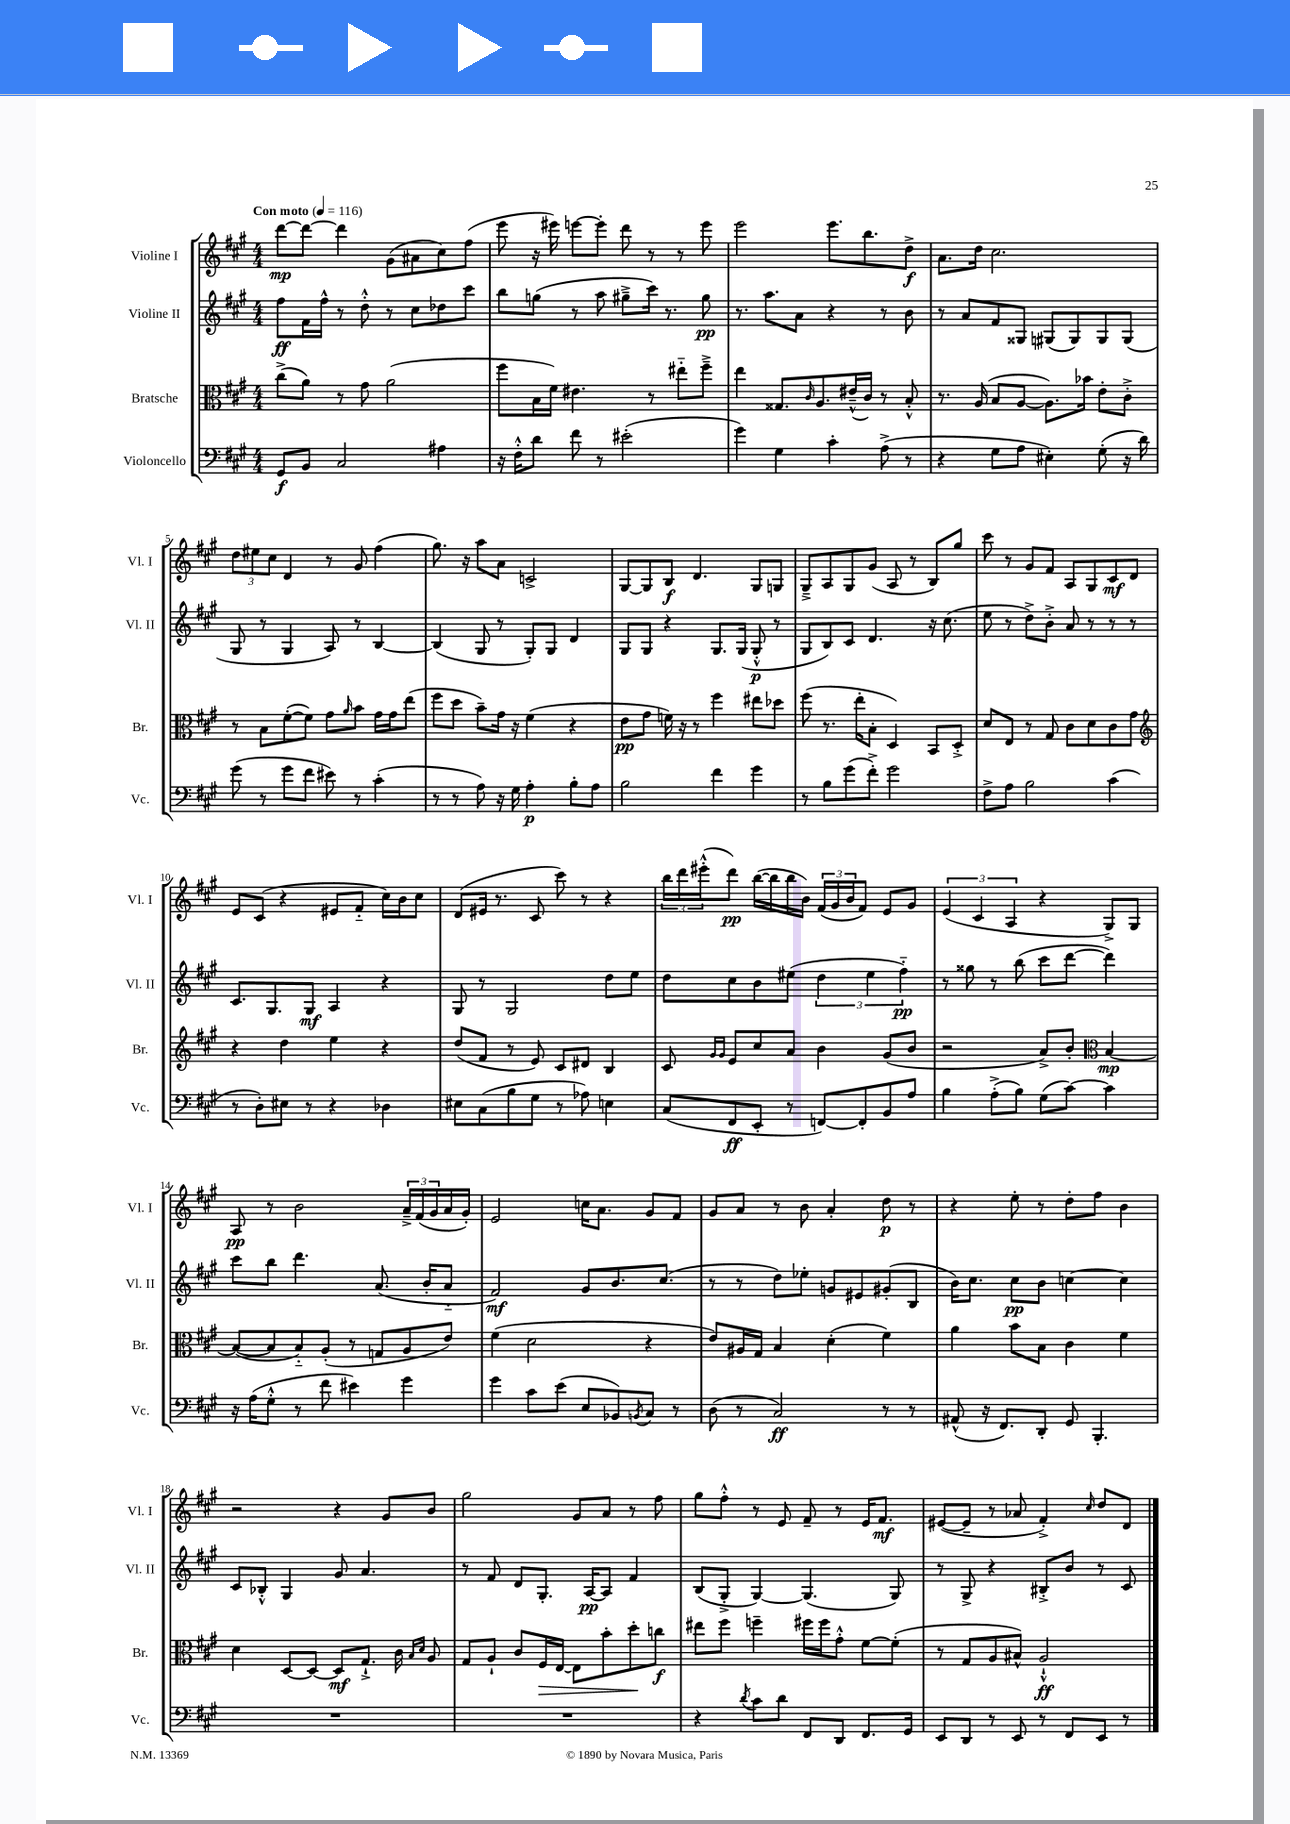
<<
\new StaffGroup <<
\new Staff = "s0" \with { instrumentName = "Violine I" shortInstrumentName = "Vl. I" } {
    \clef treble \key a \major \numericTimeSignature \time 4/4 \tempo "Con moto" 4 = 116
    d'''8~\mp d'''8~ d'''4 gis'8( ais'8 cis''8) fis''8( |
    e'''8 r16 eis'''16) e'''8~ e'''8-. d'''8 r8 r8 e'''8 |
    e'''2 e'''8. b''8. d''8->\f |
    a'8. d''16 cis''2. |
    \tuplet 3/2 { d''8 eis''8 cis''8 } d'4 r8 gis'8 fis''4( |
    gis''8.) r16 a''8 a'8 c'2-> |
    gis8~ gis8 b8\f d'4. gis8 g8 |
    gis8---> a8 gis8 gis'8( a8 r8 b8) gis''8 |
    cis'''8 r8 gis'8 fis'8 a8 gis8 cis'8\mf d'8 |
    e'8 cis'8( r4 eis'8 fis'8-_ cis''16) b'16 cis''8 |
    d'8( eis'16 r8. cis'8 cis'''8) r8 r4 |
    \tuplet 3/2 { b''16 d'''16 eis'''16-.-^( } d'''8\pp) b''16~( b''16 b''16 b'16) \tuplet 3/2 { fis'16( gis'16 b'16 } fis'8) e'8 gis'8 |
    \tuplet 3/2 { e'4( cis'4 a4 } r4 gis8->) gis8 |
    a8\pp r8 b'2 \tuplet 3/2 { a'16---> fis'16( gis'16 } a'16 gis'16-.) |
    e'2 c''16 a'8. gis'8 fis'8 |
    gis'8 a'8 r8 b'8 a'4-. d''8\p r8 |
    r4 e''8-. r8 d''8-. fis''8 b'4 |
    r2 r4 gis'8 b'8 |
    gis''2 gis'8 a'8 r8 fis''8 |
    gis''8 fis''8-.-^ r8 e'8 fis'8-- r8 e'16 fis'8.\mf |
    eis'8~( eis'8-- r8 aes'8 fis'4-.->) \grace { cis''16 } d''8 d'8 \bar "|." |
}
\new Staff = "s1" \with { instrumentName = "Violine II" shortInstrumentName = "Vl. II" } {
    \clef treble \key a \major \numericTimeSignature \time 4/4
    fis''8\ff fis'16 fis''16-^ r8 d''8-.-^ r8 cis''8 des''8 cis'''8 |
    b''8 g''8( r8 a''8 gis''8---> cis'''16) r8. gis''8\pp |
    r8. a''8. a'8 r4 r8 b'8 |
    r8 a'8 fis'8 gisis8 gis8( gis8) gis8 gis8( |
    gis8 r8 gis4 a8) r8 b4~ |
    b4( gis8 r8 gis8-.) gis8 d'4 |
    gis8 gis8 r4 gis8. gis16( gis8-.-^\p r8 |
    gis8 b8) cis'8 d'4. r16 cis''8.( |
    e''8 r8 d''8->) b'8-.-> a'8 r8 r8 r8 |
    cis'8. gis8. gis8\mf a4 r4 |
    gis8 r8 gis2 d''8 e''8 |
    d''8 cis''8 b'8 eis''8( \tuplet 3/2 { d''4 eis''4 fis''4-_\pp) } |
    r8 gisis''8 r8 b''8( cis'''8 d'''8~ d'''4) |
    cis'''8 b''8 d'''4. a'8.( b'16-. a'8-_ |
    fis'2\mf) gis'8 b'8. cis''8.( |
    r8 r8 d''8) ees''8-. g'8 eis'8 gis'8-.( b8 |
    b'16) cis''8. cis''8\pp b'8 c''4~ c''4 |
    cis'8 bes8-.-^ gis4 gis'8 a'4. |
    r8 fis'8 d'8 gis8.-. a16~\pp a8 fis'4 |
    b8( gis8-.-> gis4~) gis4.( gis8) |
    r8 gis8-> r4 bis8-.-> b'8 r8 cis'8 \bar "|." |
}
\new Staff = "s2" \with { instrumentName = "Bratsche" shortInstrumentName = "Br." } {
    \clef alto \key a \major \numericTimeSignature \time 4/4
    cis''8->( a'8) r8 gis'8 a'2( |
    fis''8 b16 fis'16) eis'4. r8 eis''8-_ fis''8---> |
    e''4 gisis8. \grace { cis'16 } a8. eis'16---^( cis'16) r8 b8-.-^ |
    r8. a16( b8 a8~ a8.) bes'16 e'8-. cis'8-.-> |
    r8 b8 fis'8~-.( fis'8) gis'8 \grace { a'16 } b'8 gis'16 gis'16 e''8( |
    fis''8 d''8 b'8--) gis'16 r16 fis'4( r4 |
    e'8\pp gis'8 f'16) r16 r8 fis''4 eis''8 des''8 |
    fis''8( r8. e''16-. b8-. d4) b,8 d8-.-> |
    d'8 e8 r8 gis8 cis'8 d'8 cis'8 gis'8 |
    \clef treble r4 d''4 e''4 r4 |
    d''8( fis'8 r8 e'8) cis'8 dis'8 b4 |
    cis'8 \grace { gis'16 gis'16 } e'8 cis''8 a'8 b'4 gis'8( b'8 |
    r2 a'8->) b'8-. \clef alto b4~\mp |
    b8~( b8 b8-_) a8-.( r8 g8 a8 e'8) |
    fis'4( d'2 r4 |
    e'8) ais16 gis16 b4 d'4-.( fis'4) |
    a'4 b'8 b8 cis'4 fis'4 |
    d'4 d8~ d8~ d8\mf gis8.-!-> cis'16 \grace { b16 d'16 } a8 |
    gis8 a8-! cis'8 fis16\> e16~ e8 b'8-. d''8-.\! c''8\f |
    eis''8 fis''8 f''4-- fis''16 fis''16 gis'8-.-^ fis'8~ fis'8-.( |
    r8 gis8 a8 bis8-^) a2-!-^\ff \bar "|." |
}
\new Staff = "s3" \with { instrumentName = "Violoncello" shortInstrumentName = "Vc." } {
    \clef bass \key a \major \numericTimeSignature \time 4/4
    gis,8\f b,8 cis2 ais4 |
    r16 fis16-.-^ d'8 fis'8 r8 eis'2-.( |
    gis'4) gis4 cis'4-. a8->( r8 |
    r4 gis8 a8 eis4-.) gis8-.( r16 d'16) |
    gis'8( r8 gis'8 fis'8 eis'8) r8 cis'4-.( |
    r8 r8 a8) r16 gis16 a4-.\p b8-. a8 |
    b2 fis'4 gis'4 |
    r8 b8 gis'8( fis'8-.->) gis'2 |
    fis8-> a8 b2 cis'4( |
    r8 d8-.) eis8 r8 r4 des4 |
    eis8 cis8( b8 gis8 r8 aes8) e4 |
    cis8( fis,8\ff e,8-. r8 f,8~) f,8-. b,8 a8 |
    b4 a8-.->( b8) gis8( cis'8~) cis'4 |
    r16 a16( gis8-.-^ r8 fis'8 eis'4) gis'4 |
    gis'4 cis'8 e'8( e8 bes,8) \acciaccatura { b,8 } cis8 r8 |
    d8( r8 cis2\ff) r8 r8 |
    ais,8-^( r16 fis,8.) d,8-. gis,8 b,,4.-. |
    R1 |
    R1 |
    r4 \acciaccatura { d'8 } cis'8 d'8 fis,8 d,8 fis,8. gis,16 |
    e,8 d,8 r8 e,8 r8 fis,8 e,8 r8 \bar "|." |
}
>>
>>
